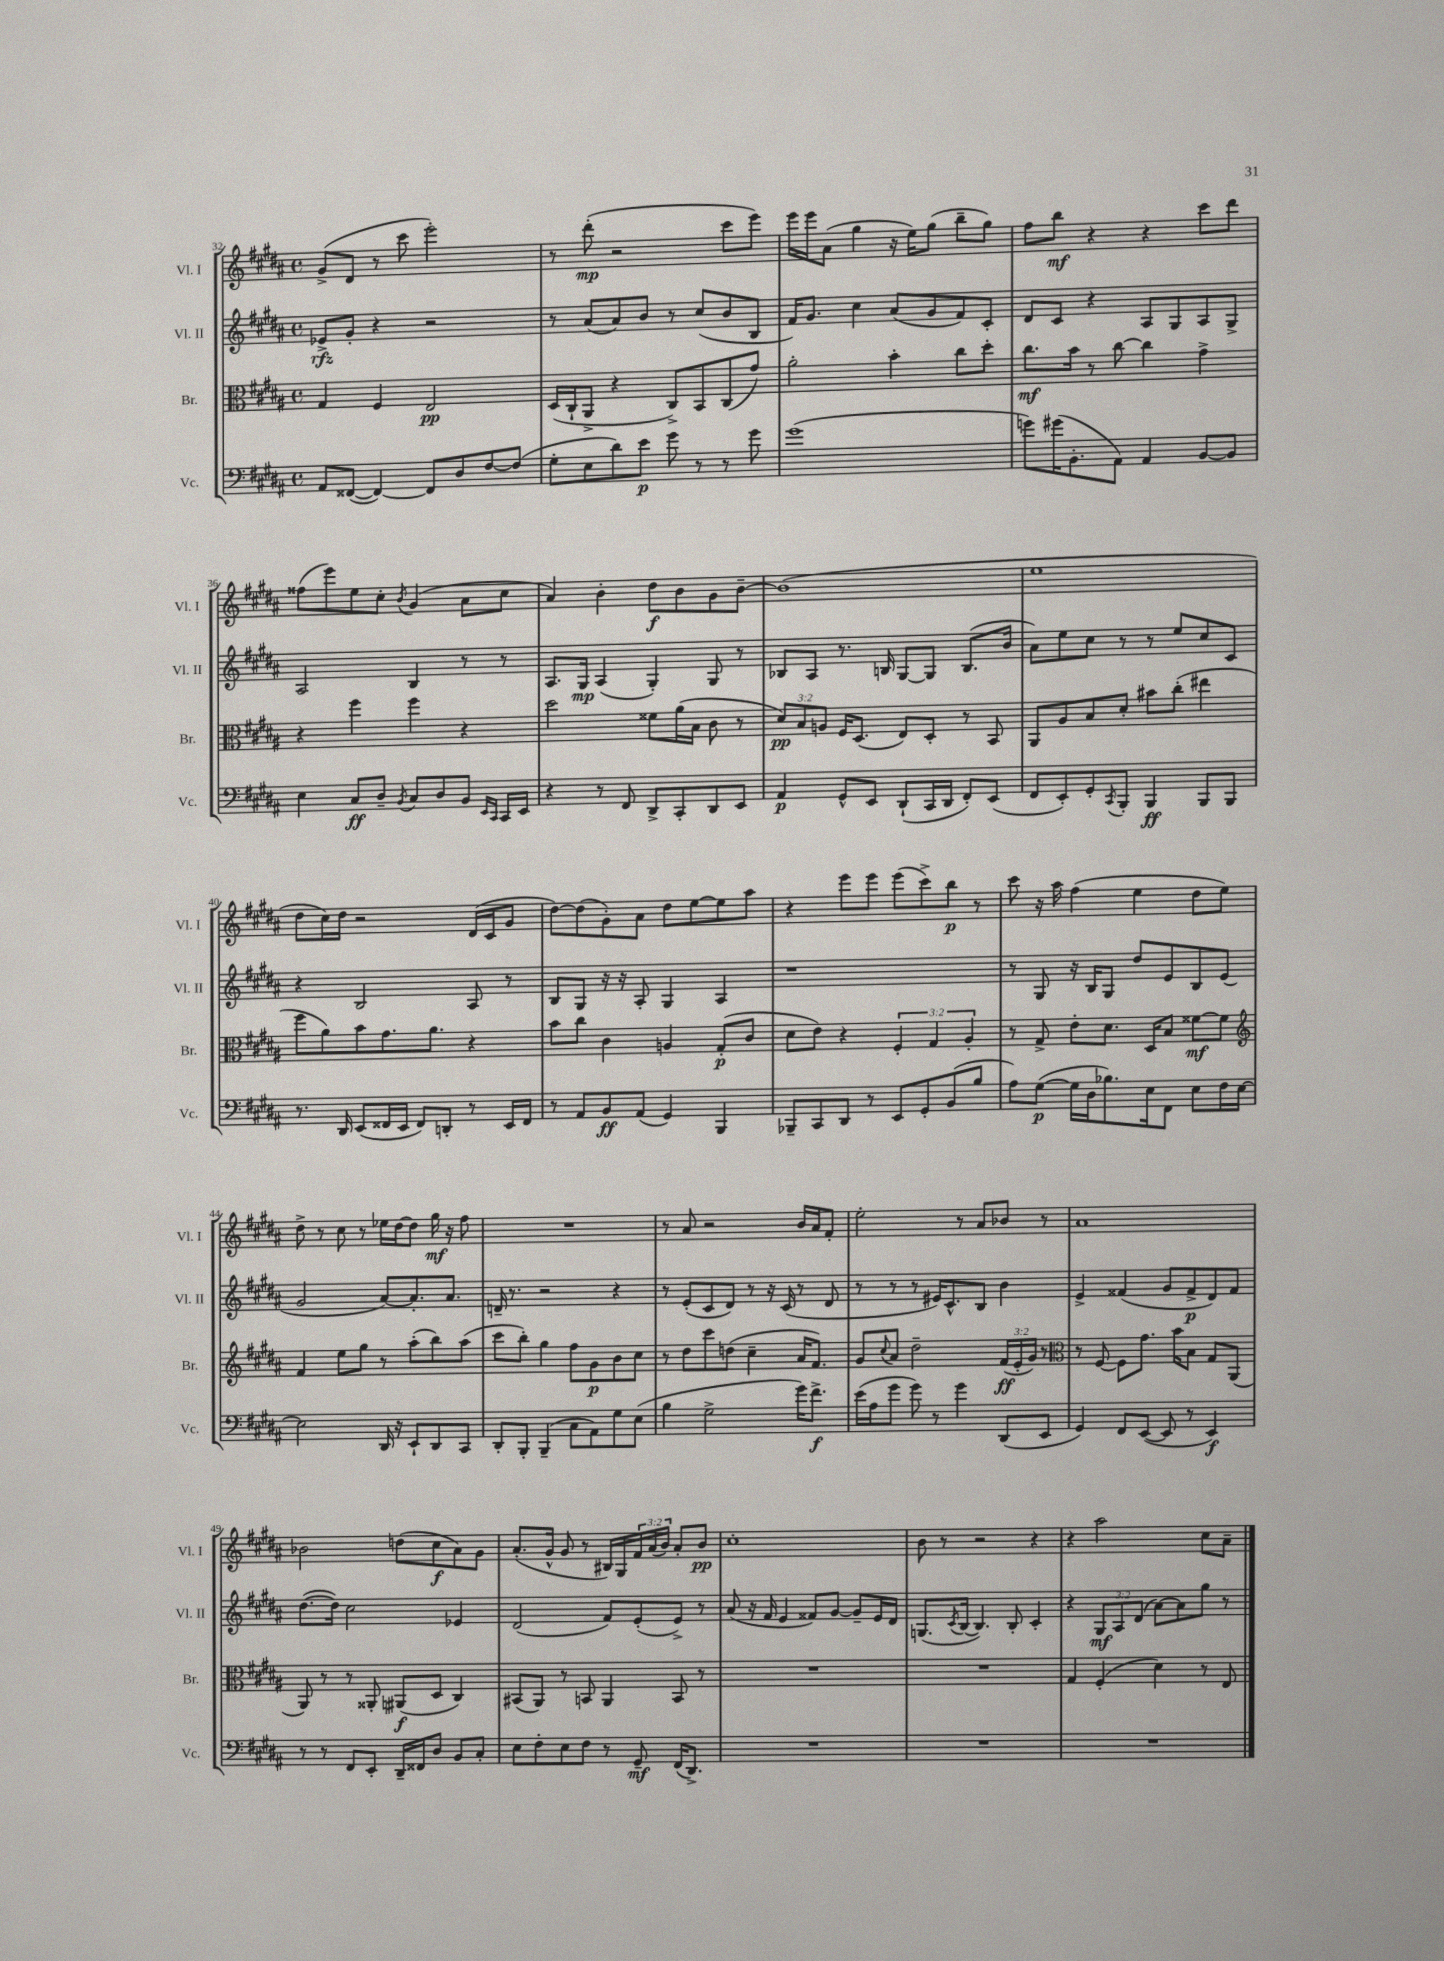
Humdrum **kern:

**kern	**kern	**kern	**kern
*staff4	*staff3	*staff2	*staff1
*clefF4	*clefC3	*clefG2	*clefG2
*k[f#c#g#d#a#]	*k[f#c#g#d#a#]	*k[f#c#g#d#a#]	*k[f#c#g#d#a#]
*M4/4	*M4/4	*M4/4	*M4/4
*met(c)	*met(c)	*met(c)	*met(c)
8AA#	4G#	8e-^	(8g#^
([8FF##	.	8g#'	8d#
4FF##_)	4F#	4r	8r
.	.	.	8ccc#
8FF##]	2E	2r	2eee')
8D#	.	.	.
[8F#	.	.	.
(8F#]	.	.	.
=	=	=	=
8G#'	(16D#	8r	8r
.	16C#`	.	.
8E	8AA#^	(8a#	(8ddd#'
8d#)	4r	8a#)	2r
8e	.	8b	.
8g#	8C#^)	8r	.
8r	8BB	(8cc#	.
8r	(8C#	8b	8ccc#
8g#	8g#)	8B	8eee)
=	=	=	=
(1g#	2a#'	16f#)	16eee
.	.	8.g#	16eee
.	.	.	(8a#
.	.	4cc#	4gg#
.	4b'	(8a#	16r
.	.	.	16ee)
.	.	8g#	(8gg#
.	8cc#	8f#)	8bb~
.	8dd#'	8c#'	8gg#)
=	=	=	=
8g)	8.cc#	8d#	8ff#
(16g#	.	8c#	8bb
8.BB'	16b	.	.
.	8r	4r	4r
8AA#)	[8cc#	.	.
4AA#	4cc#]	8A#	4r
.	.	8G#	.
[8BB	4g#^	8A#	8ccc#
8BB]	.	8G#^	8ddd#
=	=	=	=
4E	4r	2A#	(8ff##
.	.	.	8eee)
8C#	4ff#	.	8ee
8D#~	.	.	8cc#'
8qBB	.	.	8qb
8C#	4ff#	4B	(4g#
8D#	.	.	.
8BB	4r	8r	8a#
16qqEE	.	.	.
16qqCC#	.	.	.
16CC#	.	8r	8cc#
16EE	.	.	.
=	=	=	=
4r	2dd#	8.A#	4a#)
.	.	16G#	.
8r	.	(4A#	4b'
8FF#	.	.	.
8DD#^	8f##	4G#')	8dd#
8CC#'	(16a#	.	8b
.	16B	.	.
8DD#	8c#	8G#	8g#
8EE	8r	8r	[8b~
=	=	=	=
4AA#	12d#)	8B-	(1b]
.	12B	.	.
.	.	8A#	.
.	12A	.	.
8GG#^^	16F#	8.r	.
.	(8.D#	.	.
8EE	.	.	.
.	.	16B	.
(8DD#`	8E)	[8G#	.
16CC#	8D#'	8G#]	.
16DD#	.	.	.
8FF#')	8r	(8.B	.
(8EE	8BB	.	.
.	.	16b	.
=	=	=	=
8FF#	8AA#	8a#)	1ee
8EE')	8A#	8ee	.
8GG#'	8B	8cc#	.
8qCC#	.	.	.
8BBB'	8d#'	8r	.
4BBB	8b#	8r	.
.	(8cc#'	8ee	.
8BBB	4ee#	8cc#	.
8BBB	.	8c#	.
=	=	=	=
8.r	8ff#	4r	8dd#
.	8a#)	.	16cc#)
16DD#	.	.	16dd#
(8EE	8b	2B	2r
16FF##	8.g#	.	.
16EE	.	.	.
8FF##)	.	.	.
.	8.a#	.	.
8DD'	.	.	.
8r	4r	8A#	(16d#
.	.	.	16c#
16EE	.	8r	8g#
16FF##	.	.	.
=	=	=	=
8r	8b	8B	[8dd#)
8AA#	8cc#	8G#	(8dd#]
8BB	4c#	16r	8g#')
.	.	16r	.
(8AA#	.	8A#'	8a#
4GG#)	4A	4G#	8dd#
.	.	.	[8ee
4BBB	(8G#'	4A#	8ee]
.	8c#	.	8aa#
=	=	=	=
8BBB-~	8d#	1r	4r
8CC#	8e)	.	.
8DD#	4r	.	8eee
8r	.	.	8eee
8EE	6F#'	.	(8eee
8GG#'	.	.	8ccc#^)
.	6G#	.	.
(8BB	.	.	8bb
.	6A#'	.	.
8B	.	.	8r
=	=	=	=
8A#)	8r	8r	8ccc#
([8G#	8G#^	8G#	16r
.	.	.	16aa#
16G#]	8e'	16r	(4ff#
16D#	.	16B	.
8.B-)	8.d#	8G#	.
.	.	8dd#	4ee
16E	16D#	.	.
8FF#	8B	8e	.
8E	[8f##	8B	8dd#
16F#	8f##]	(8e	8ee)
[16E	.	.	.
=	=	=	=
*	*clefG2	*	*
2E]	4f#	2g#	8dd#^
.	.	.	8r
.	8ee	.	8cc#
.	8gg#	.	8r
16DD#	8r	[8a#)	16ee-
16r	.	.	[16dd#
8EE`	(8aa#'	8.a#']	8dd#]
8DD#	8bb)	.	16gg#
.	.	8.a#	16r
8CC#	(8aa#	.	8ff#
=	=	=	=
8DD#'	8ccc#	16d~	1r
.	.	8.r	.
8BBB'	8bb')	.	.
(4BBB~	4gg#	2r	.
8C#	8ff#	.	.
8AA#)	8g#	.	.
8G#	8b	4r	.
(8E	8cc#	.	.
=	=	=	=
4B	8r	8r	8r
.	8dd#	(8e'	8a#
2G#^	8ccc#	8c#	2r
.	(8dd	8d#)	.
.	4cc#~	8r	.
.	.	16r	.
.	.	(16c#	.
16g#)	16a#	8r	16b
8.f#^	8.f#)	.	16a#
.	.	8d#	8f#'
=	=	=	=
(16e	8g#	8r	2ee'
16A#	.	.	.
.	8qqcc#	.	.
8g#	8a#	8r	.
8g#)	2dd#~	8r	.
8r	.	16e#)	.
.	.	8.c#^^	.
4g#	.	.	8r
.	.	8B	8a#
(8DD#	(24f#	4b	8b-
.	24e'	.	.
.	24g#)	.	.
8EE	8r	.	8r
=	=	=	=
*	*clefC3	*	*
4GG#)	8r	4e^	1a#
.	[8F#	.	.
8FF#	8F#]	(4f##	.
([8EE	8.g#	.	.
8EE]	.	8g#	.
.	16b	.	.
8r	8B	8f##^	.
4EE)	8G#	8d#)	.
.	(8AA#	8f##	.
=	=	=	=
8r	8AA#)	([8.dd#	2b-
8r	8r	.	.
.	.	16dd#])	.
8FF#	8r	2cc#	.
8EE'	8AA##'	.	.
16DD#~	(8AA#	.	(8dd
16FF##	.	.	.
8D#	8D#	.	8cc#
8BB	4C#)	4e-	8a#)
8C#'	.	.	8g#
=	=	=	=
8E	(8BB#	(2d#	(8.a#'
8F#'	8AA#)	.	.
.	.	.	16g#^^
8E	8r	.	8g#
8F#	8BB	.	8r
8r	4AA#	8f#)	16B#)
.	.	.	16G#
8GG#~	.	(8e'	24f#
.	.	.	(24a#
.	.	.	24b)
(16FF#	8BB	8e^)	8a#'
8.DD#^)	.	.	.
.	8r	8r	8b
=	=	=	=
1r	1r	(8a#	1cc#'
.	.	16r	.
.	.	16f#	.
.	.	4e	.
.	.	8f##)	.
.	.	[8g#	.
.	.	8g#~]	.
.	.	16e	.
.	.	16d#	.
=	=	=	=
1r	1r	(8.G	8b
.	.	.	8r
.	.	8qc#	.
.	.	[16B	.
.	.	4.B])	2r
.	.	8B'	.
.	.	4c#'	4r
=	=	=	=
1r	4G#	4r	4r
.	(4F#'	12G#	2aa#
.	.	12A#	.
.	.	(12d#	.
.	4d#)	[8a#)	.
.	.	8a#]	.
.	8r	8gg#	8cc#
.	8E	8r	8a#~
==	==	==	==
*-	*-	*-	*-
